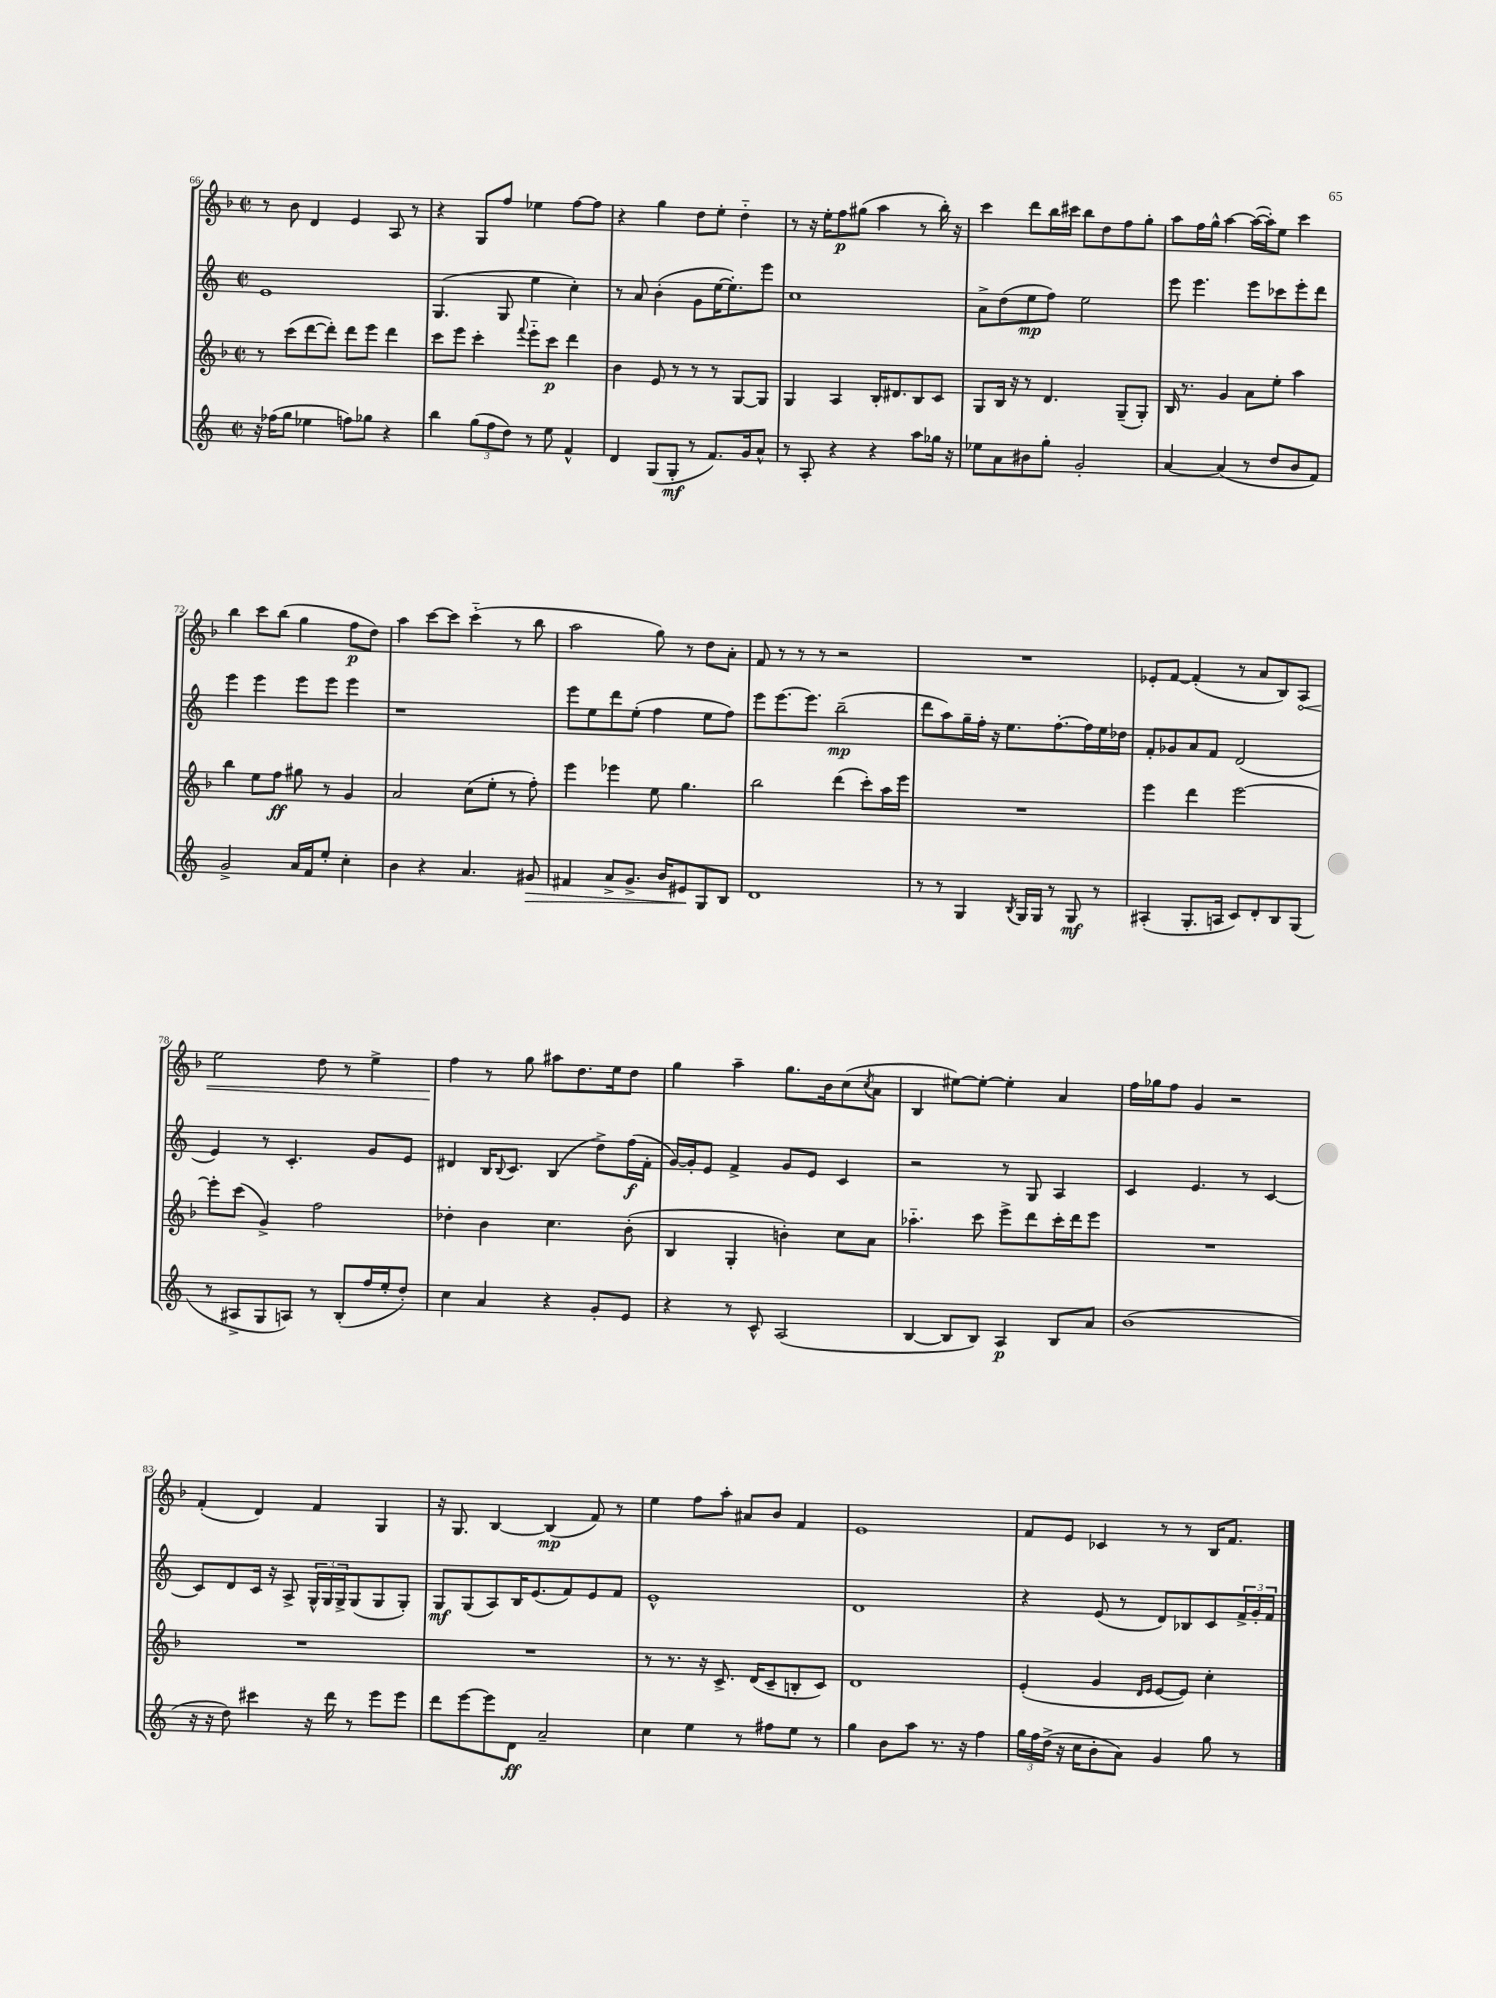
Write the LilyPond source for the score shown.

<<
\new StaffGroup <<
\new Staff = "s0" {
    \clef treble \key f \major \defaultTimeSignature \time 2/2
    r8 bes'8 d'4 e'4 a8 r8 |
    r4 g8 f''8 ees''4 f''8~ f''8 |
    r4 g''4 d''8 e''8-. d''4-_ |
    r8 r16 e''16-. f''8\p gis''8( a''4 r8 bes''16-.) r16 |
    c'''4 d'''8 bes''16 cis'''16 bes''8 d''8 f''8 g''8-. |
    a''8 f''16 g''16-^ a''4~ a''16~( a''16-.) e''8 c'''4 |
    bes''4 c'''8 bes''8( g''4 f''8\p d''8) |
    a''4 c'''8~ c'''8 c'''4-_( r8 bes''8 |
    a''2 g''8) r8 d''8 a'8-. |
    f'8 r8 r8 r8 r2 |
    R1 |
    ees'8-. f'8~ f'4-.( r8 a'8 bes8) \once \override Hairpin.circled-tip = ##t a8\< |
    e''2 d''8 r8 e''4-> |
    f''4\! r8 g''8 ais''8 d''8. e''16 d''8 |
    g''4 a''4-- g''8. bes'16 c''8( \acciaccatura { c''8 } a'8 |
    bes4 eis''8~) eis''8~-. eis''4-. a'4 |
    f''16 ges''16 f''8 g'4 r2 |
    f'4-.( d'4) f'4 g4 |
    r16 g8. bes4~ bes4\mp( f'8) r8 |
    e''4 f''8 a''8-. ais'8 bes'8 f'4 |
    e'1 |
    f'8 e'8 ces'4 r8 r8 bes16 f'8. \bar "|." |
}
\new Staff = "s1" {
    \clef treble \key c \major \defaultTimeSignature \time 2/2
    e'1 |
    g4.( g8 e''4 c''4-.) |
    r8 a'8 b'4-.( g'8 e''16~ e''8.-.) e'''8 |
    c''1 |
    a'8-> d''8( e''8\mp f''8) e''2 |
    e'''8 e'''4. e'''8 ces'''8 e'''8-. d'''8 |
    e'''4 e'''4 e'''8 e'''8 e'''4 |
    r1 |
    e'''8 e''8 d'''8 e''8-.( f''4 e''8 f''8) |
    e'''8 e'''8.~ e'''8. b''2--\mp( |
    d'''8 a''8) g''16-- f''16-. r16 e''8. f''8.~-. f''16 e''16 des''16 |
    f'8-. ges'8 a'8 f'8 d'2( |
    e'4) r8 c'4.-. g'8 e'8 |
    dis'4 b16 \appoggiatura { b8 } c'8. b4( d''8->) f''16\f( f'16-. |
    g'16~) g'16-. e'8 f'4-> g'8 e'8 c'4 |
    r2 r8 g8 a4 |
    c'4 e'4. r8 c'4~ |
    c'8 d'8 c'16 r16 a8-> \tuplet 3/2 { g16-^ g16 g16-> } g8( g8 g8-.) |
    g8\mf g8( a8) b16 e'8.( f'8) e'8 f'8 |
    e'1-^ |
    d'1 |
    r4 e'8( r8 d'8) bes8 c'8 \tuplet 3/2 { f'16-> g'16-. f'16 } \bar "|." |
}
\new Staff = "s2" {
    \clef treble \key f \major \defaultTimeSignature \time 2/2
    r8 c'''8( d'''8~ d'''8-.) d'''8 e'''8 d'''4 |
    c'''8 e'''8 c'''4-. \appoggiatura { f'''8 } e'''8-_ c'''8\p d'''4 |
    bes'4 e'8 r8 r8 r8 g8~ g8 |
    g4 a4 bes16-. dis'8. bes8 c'8 |
    g8 bes16 r16 r8 d'4. g8--( g8-.) |
    bes16 r8. g'4 a'8 e''8-. a''4 |
    bes''4 e''8 f''8\ff gis''8 r8 g'4 |
    a'2 c''8( e''8-. r8 f''8-.) |
    e'''4 ees'''4 e''8 g''4. |
    bes''2 d'''4( c'''8-.) a''16 e'''16 |
    R1 |
    e'''4 d'''4 e'''2~ |
    e'''8-. c'''8( g'4->) f''2 |
    des''4-. bes'4 c''4. bes'8-.( |
    bes4 g4-. b'4-.) c''8 a'8 |
    aes''4.-_ c'''8 e'''8-> d'''8 c'''16-. d'''16 e'''8 |
    R1 |
    R1 |
    R1 |
    r8 r8. r16 c'8.-> d'16( c'8-- b8-. c'8) |
    d'1 |
    e'4-.( g'4 \grace { d'16 e'16 } e'8~ e'8) c''4-. \bar "|." |
}
\new Staff = "s3" {
    \clef treble \key c \major \defaultTimeSignature \time 2/2
    r16 fes''16( g''8 ees''4 f''8) ges''8 r4 |
    b''4 \tuplet 3/2 { g''8( f''8 d''8) } r8 e''8 f'4-^ |
    d'4 g8( g8-.\mf r8 f'8.) g'16 a'8-^ |
    r8 a8-. r4 r4 a''8 ges''16 r16 |
    ees''8 a'8 bis'8 g''8-. g'2-. |
    a'4~ a'4( r8 d''8 b'8 f'8) |
    g'2-> a'16 f'16 e''8-. c''4-. |
    b'4 r4 a'4. gis'8\> |
    fis'4 a'8-> g'8.-> b'16 eis'8\! g8 b8 |
    d'1 |
    r8 r8 g4 \acciaccatura { b8 } g16 g16 r8 g8\mf r8 |
    ais4-.( g8.-. a16 c'8) d'8-. b8 g8( |
    r8 ais8-> g8 a8) r8 b8-.( f''16 e''16-. d''8-.) |
    c''4 a'4 r4 g'8-. e'8 |
    r4 r8 c'8-^ a2( |
    b4~ b8 b8) a4\p b8 a'8 |
    b'1( |
    r16 r16 d''8) cis'''4 r16 d'''16 r8 e'''8 e'''8 |
    d'''8 e'''8~ e'''8 d'8\ff a'2-- |
    c''4 e''4 r8 fis''8 e''8 r8 |
    g''4 b'8 a''8 r8. r16 f''4 |
    \tuplet 3/2 { g''16 f''16 d''16->( } r16 c''16 b'8-. a'8) g'4 g''8 r8 \bar "|." |
}
>>
>>
\layout { \context { \Score currentBarNumber = #66 } }
